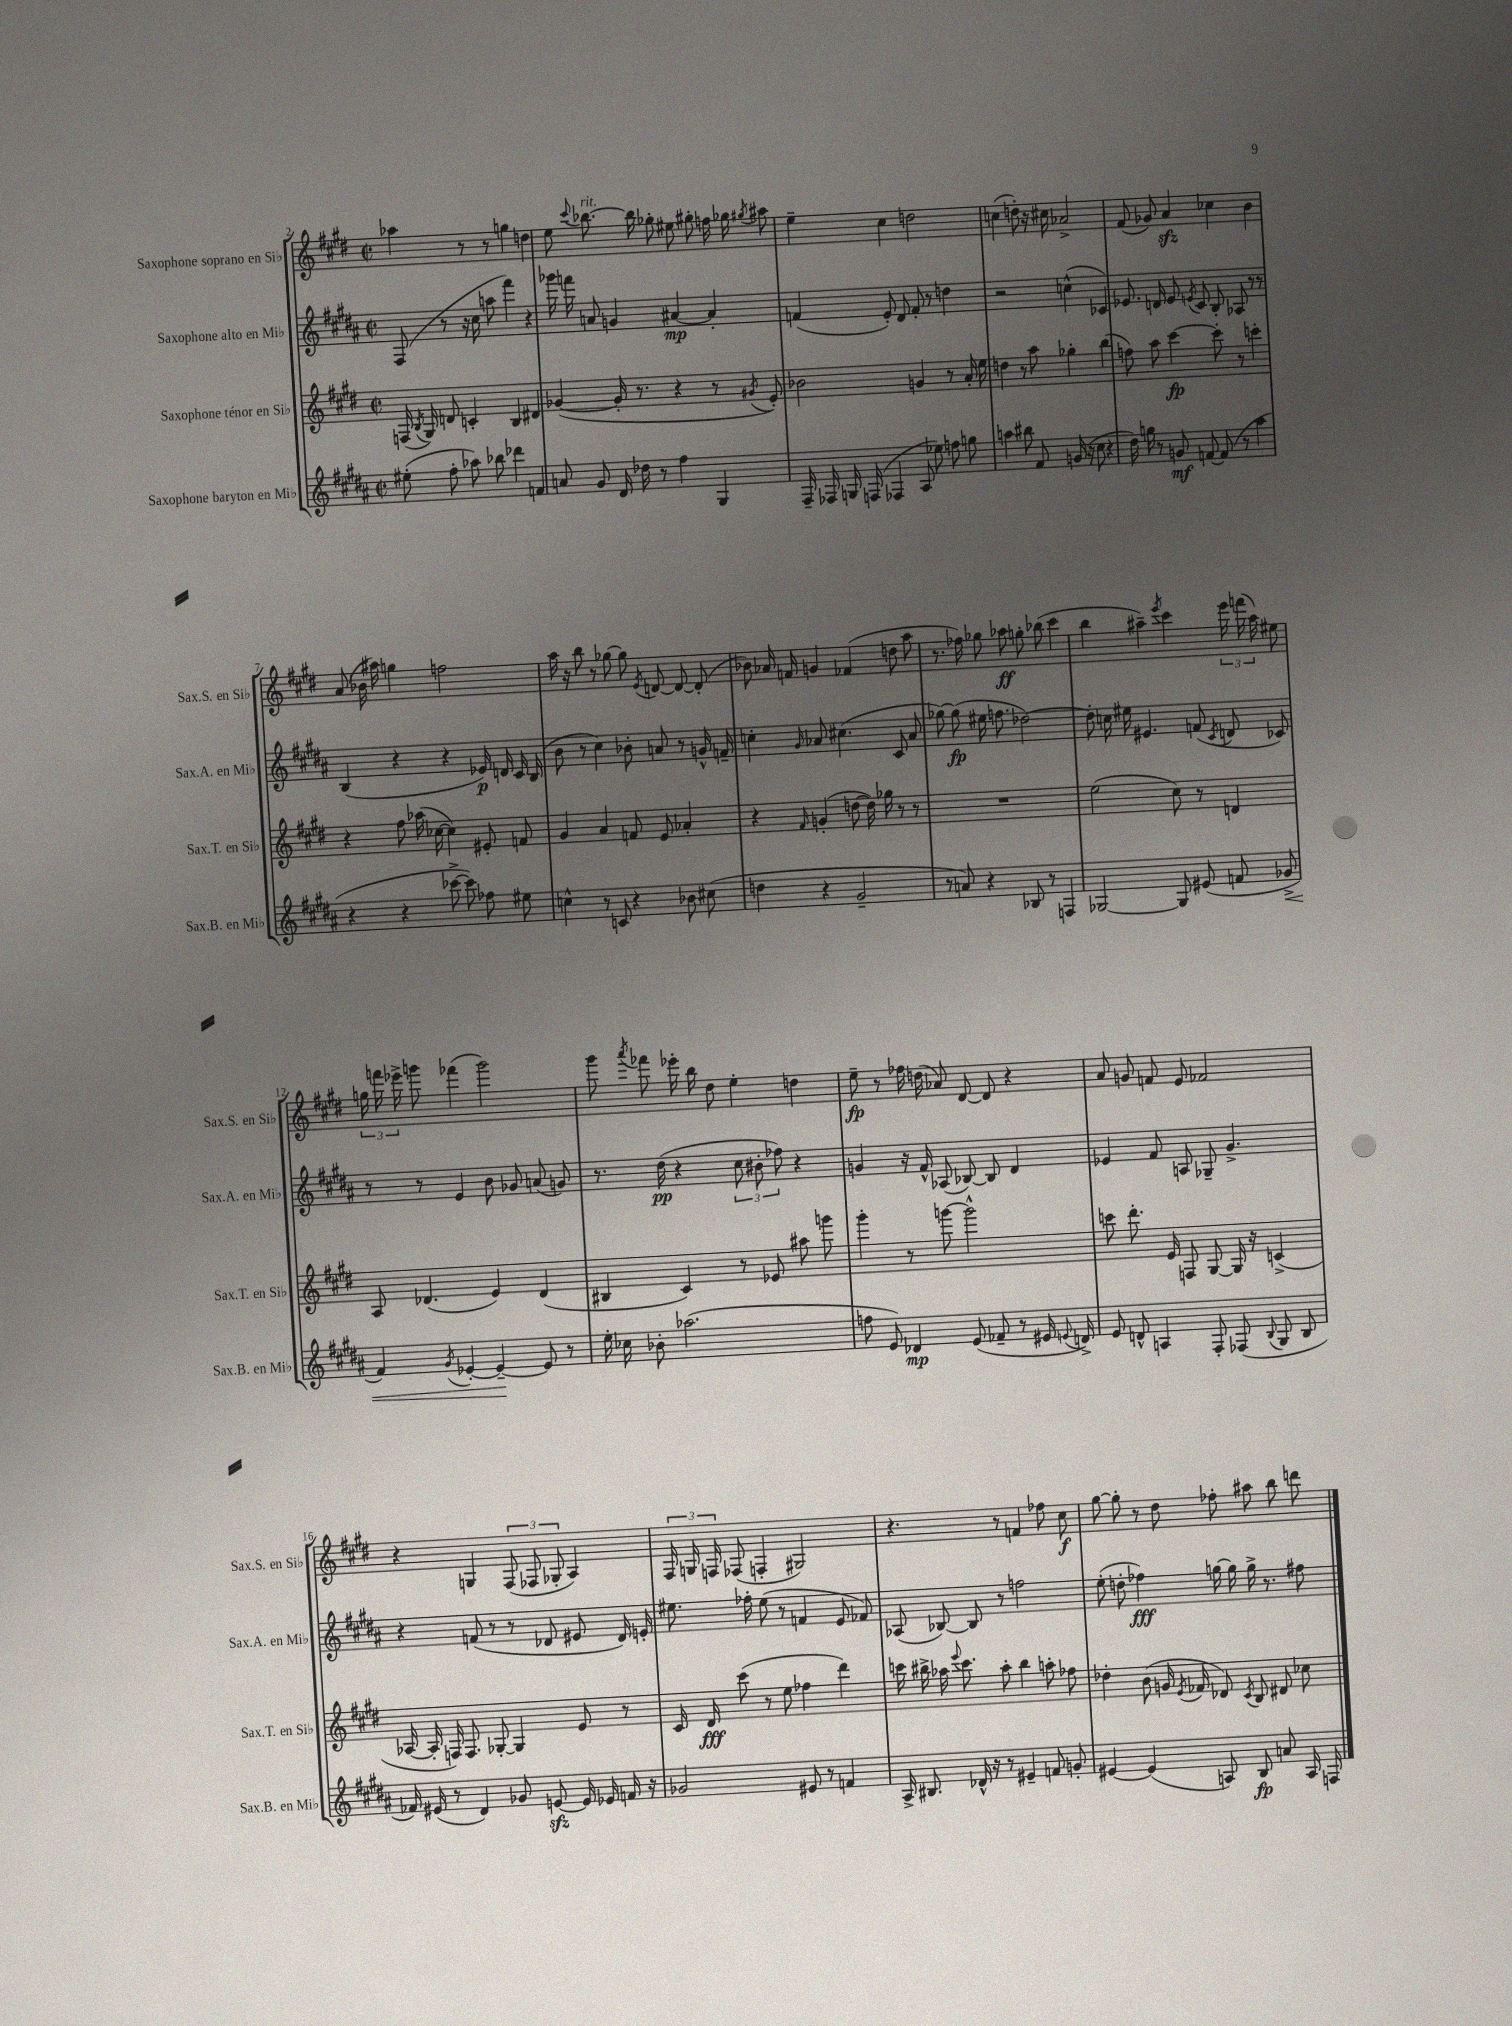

**kern	**dynam	**kern	**dynam	**kern	**dynam	**kern	**dynam
*part4	*part4	*part3	*part3	*part2	*part2	*part1	*part1
*staff4	*staff4	*staff3	*staff3	*staff2	*staff2	*staff1	*staff1
*I"Saxophone baryton en Mi♭	*	*I"Saxophone ténor en Si♭	*	*I"Saxophone alto en Mi♭	*	*I"Saxophone soprano en Si♭	*
*I'Sax.B. en Mi♭	*	*I'Sax.T. en Si♭	*	*I'Sax.A. en Mi♭	*	*I'Sax.S. en Si♭	*
*clefG2	*	*clefG2	*	*clefG2	*	*clefG2	*
*k[f#c#g#d#a#]	*	*k[f#c#g#d#]	*	*k[f#c#g#d#a#]	*	*k[f#c#g#d#]	*
*M2/2	*	*M2/2	*	*M2/2	*	*M2/2	*
*met(c|)	*	*met(c|)	*	*met(c|)	*	*met(c|)	*
=2	=2	=2	=2	=2	=2	=2	=2
(8ee#X'\	.	(16Fn/	.	(8F#/	.	4aa-X\	.
.	.	8qB/	.	.	.	.	.
.	.	16G#/)	.	.	.	.	.
8ff#'\	.	8dn/	.	8r	.	.	.
8aa-X\)	.	4cn'/	.	16r	.	8r	.
.	.	.	.	16cc#\	.	.	.
8bb-X\	.	.	.	8aan\	.	8r	.
4ddd-X\	.	4B/	.	4fff#\)	.	4ggn\	.
4fn/	.	4d#X/	.	4r	.	4ddn\	.
=3	=3	=3	=3	=3	=3	=3	=3
8an/	.	([4g-X/	.	16ggg-X\	.	8ee\	.
.	.	.	.	16fffn\	.	.	.
.	.	.	.	.	.	8qqccc#/	.
!	!	!	!	!	!	!LO:TX:a:i:t=rit.	!
8g#/	.	.	.	8an/	.	[8.bb-X\	.
16d#/	.	16g-'/]	.	4gn/	.	.	.
16dd-X\	.	8.r	.	.	.	16bb-\]	.
8r	.	.	.	.	.	8gg-X'\	.
4ff#\	.	4r	.	[4a#X/	mp	8ee#X\	.
.	.	.	.	.	.	8gg#X'\	.
4G#/	.	8r	.	4a#'/]	.	16ffn\	.
.	.	.	.	.	.	16gg-X\	.
.	.	8qg#X/	.	.	.	8qgg#X/	.
.	.	8e'/)	.	.	.	8aa#X\	.
=4	=4	=4	=4	=4	=4	=4	=4
16F#~/	.	2b-X\	.	(4fn/	.	4ee~\	.
16F-X/	.	.	.	.	.	.	.
16Gn/	.	.	.	.	.	.	.
(16Fn/	.	.	.	.	.	.	.
4F-X/	.	.	.	8e'/)	.	4cc#\	.
.	.	.	.	8d#/	.	.	.
8A#/	.	4gn/	.	8f'/	.	2ddn\	.
8ee-X\)	.	.	.	8r	.	.	.
8ffn\	.	8r	.	4ddn\	.	.	.
8ggn\	.	16a'/	.	.	.	.	.
.	.	16ee\	.	.	.	.	.
=5	=5	=5	=5	=5	=5	=5	=5
4aan\	.	4ddn\	.	2r	.	(4ccn\	.
8bb#X\	.	8r	.	.	.	8ddn'\)	.
8f#/	.	8aa\	.	.	.	16r	.
.	.	.	.	.	.	16cc#X\	.
(16gn/	.	4gg-X'\	.	(4ccn^^\	.	2a-X^/	.
16r	.	.	.	.	.	.	.
8cc#\	.	.	.	.	.	.	.
4r	.	(4bb\	.	4c-X/)	.	.	.
=6	=6	=6	=6	=6	=6	=6	=6
16dd#\)	.	8ffn\)	.	8.e-X/	.	(8f#/	.
16ggn\	.	.	.	.	.	.	.
8r	.	8aa\	.	.	.	8g-X/)	.
.	.	.	.	16dn/	.	.	.
8gn/	mf	[4ccc#\	fp	8e-/	.	4azz/	.
.	.	.	.	8qen/	.	.	.
[8fn/	.	.	.	8c#/	.	.	.
(8f/]	.	8ccc#'\]	.	8B'/	.	4cc-X\	.
8r	.	8r	.	8A-X/	.	.	.
4aa#\	.	4cccn'\	.	8r	.	4b\	.
.	.	.	.	8r	.	.	.
!!LO:LB:g=z
=7	=7	=7	=7	=7	=7	=7	=7
4r	.	4r	.	(4B/	.	(8a/	.
.	.	.	.	.	.	16b-X\	.
.	.	.	.	.	.	16aa#X\)	.
4r	.	8ff#\	.	4r	.	4ggn\	.
.	.	(16aa-X\	.	.	.	.	.
.	.	[16cc-X\	.	.	.	.	.
[8ccc-X^\	.	4cc-\])	.	4r	.	2ffn\	.
8ccc-\])	.	.	.	.	.	.	.
8ff-X\	.	8e#X'/	.	16e-X/)	p	.	.
.	.	.	.	16dn/	.	.	.
8ee#X\	.	8fn/	.	16c#/	.	.	.
.	.	.	.	(16B/	.	.	.
=8	=8	=8	=8	=8	=8	=8	=8
4ccn^^\	.	4g#/	.	8b\	.	16aa\	.
.	.	.	.	.	.	16r	.
.	.	.	.	8r	.	8bb\	.
8r	.	4a/	.	4cc#\)	.	8r	.
8cn/	.	.	.	.	.	[8gg-X\	.
4r	.	8fn/	.	8b-X'\	.	8gg-\]	.
.	.	.	.	.	.	8qe/	.
.	.	8e/	.	8an/	.	[8dn/	.
8b-X\	.	4a-X'/	.	8r	.	8d/_	.
(8cc#X\	.	.	.	16gn^^/	.	(8d'/]	.
.	.	.	.	16fn~/	.	.	.
=9	=9	=9	=9	=9	=9	=9	=9
4ddn\	.	4r	.	4ccn'\	.	8b-X\)	.
.	.	.	.	.	.	16a-X/	.
.	.	.	.	.	.	16fn/	.
.	.	16qqf#/	.	16qqg#/	.	.	.
4r	.	(4gn'/	.	8a-X/	.	4gn/	.
.	.	.	.	(4.cc#X\	.	.	.
2g#~/	.	[8ddn\	.	.	.	(4f-X/	.
.	.	16dd\])	.	.	.	.	.
.	.	16gg-X\	.	.	.	.	.
.	.	8r	.	8c#/	.	8ddn\	.
.	.	8r	.	8a-/	.	8aa\	.
=10	=10	=10	=10	=10	=10	=10	=10
8r	.	1r	.	[8gg-X\)	.	8.r	.
8an/)	.	.	.	(8gg-\]	fp	.	.
.	.	.	.	.	.	16ff-X\)	.
4r	.	.	.	16ee#X\	.	8gg-X\	.
.	.	.	.	8.ffn\	.	.	.
.	.	.	.	.	.	8aa-X\	ff
8B-X/	.	.	.	[2dd-X\)	.	8ggn'\	.
8r	.	.	.	.	.	(8bb-X\	.
4Fn/	.	.	.	.	.	4ccc#\	.
=11	=11	=11	=11	=11	=11	=11	=11
[2G-X/	.	(2ee\	.	8dd-'\]	.	4bb\	.
.	.	.	.	16ccn\	.	.	.
.	.	.	.	16ee#X\	.	.	.
.	.	.	.	4.e#X/	.	4aa#X~\)	.
.	.	.	.	.	.	8qeee/	.
8G-/]	.	8cc#\)	.	.	.	4ccc#\	.
(8e#X/	.	8r	.	(8fn/	.	.	.
.	.	.	.	8qc#/	.	.	.
8fn/	.	4dn/	.	8dn/	.	24eee\	.
.	.	.	.	.	.	(24fffn\	.
.	.	.	.	.	.	24aa#\)	.
!	!LO:HP:b	!	!	!	!	!	!
8g-X^/	<	.	.	8c-X/)	.	8ee#X\	.
!!LO:LB:g=z
=12	=12	=12	=12	=12	=12	=12	=12
4f#/)	.	8A/	.	8r	.	24ggn\	.
.	.	.	.	.	.	24fffn\	.
.	.	.	.	.	.	24eee-X^\	.
.	.	(4.d-X/	.	8r	.	8gggn\	.
8qg#/	.	.	.	.	.	.	.
[4e-X'/	.	.	.	4e/	.	(4fff-X\	.
4e-~/_	.	4e/)	.	8b\	.	2ggg\)	.
.	.	.	.	8g-X/	.	.	.
8e-/]	[	(4d-/	.	(8an/	.	.	.
8r	.	.	.	8gn/)	.	.	.
=13	=13	=13	=13	=13	=13	=13	=13
16ee'\	.	4B#X/	.	8.r	.	8ggg#\	.
16cc-X\	.	.	.	.	.	.	.
.	.	.	.	.	.	8qaaa/	.
8b-X'\	.	.	.	.	.	8fff-X\	.
.	.	.	.	(16dd#\	pp	.	.
(2.aa-X\	.	4c#/)	.	4r	.	16eee-X'\	.
.	.	.	.	.	.	16bb\	.
.	.	.	.	.	.	8dd#\	.
.	.	8r	.	12cc#\	.	4ee'\	.
.	.	.	.	12b#X'\	.	.	.
.	.	8e-X/	.	.	.	.	.
.	.	.	.	12ff-X\)	.	.	.
.	.	8aa#X\	.	4r	.	4ddn\	.
.	.	8gggn\	.	.	.	.	.
=14	=14	=14	=14	=14	=14	=14	=14
8ffn\	.	4ggg#'\	.	4gn/	.	8ee~\	fp
8e/)	.	.	.	.	.	8r	.
4d-X/	mp	8r	.	16r	.	16ff-X\	.
.	.	.	.	16f#^^/	.	(16ddn\	.
.	.	[8gggn\	.	(8A-X/	.	8a-X/)	.
(8e/	.	2ggg^^\]	.	[8B-X/)	.	[8d#/	.
8f-X~/	.	.	.	8B-/]	.	8d#/]	.
8r	.	.	.	4d#/	.	4r	.
16e#X/	.	.	.	.	.	.	.
8qqen/	.	.	.	.	.	.	.
16dn^/)	.	.	.	.	.	.	.
=15	=15	=15	=15	=15	=15	=15	=15
8e/	.	8cccn\	.	4e-X/	.	8a/	.
8dn^^/	.	8.ddd#'\	.	.	.	8gn/	.
4An/	.	.	.	8f#/	.	8fn/	.
.	.	16e/	.	.	.	.	.
.	.	8Fn/	.	8An/	.	8e/	.
8F#'/	.	[8G#/	.	8G-X~/	.	2f-X/	.
(8F-X/	.	16G#/]	.	4.g#^/	.	.	.
.	.	16r	.	.	.	.	.
8qqB/	.	.	.	.	.	.	.
8G#/	.	(4cn^/	.	.	.	.	.
8B/	.	.	.	.	.	.	.
!!LO:LB:g=z
=16	=16	=16	=16	=16	=16	=16	=16
16f-X/)	.	[16A-X/	.	4r	.	4r	.
(16e#X/	.	16A-'/]	.	.	.	.	.
8r	.	16Fn/)	.	.	.	.	.
.	.	8.F/	.	.	.	.	.
4d#/)	.	.	.	(8fn/	.	4Gn/	.
.	.	[8G-X'/	.	8r	.	.	.
8g-X/	.	4G-/]	.	8r	.	(12F#/	.
.	.	.	.	.	.	12F-X/	.
[8enzz/	.	.	.	8d-X/	.	.	.
.	.	.	.	.	.	12G-X'/	.
16e/]	.	8e/	.	8e#X/	.	4A/)	.
16e-X/	.	.	.	.	.	.	.
16fn/	.	8r	.	16d-/)	.	.	.
16r	.	.	.	16en'/	.	.	.
=17	=17	=17	=17	=17	=17	=17	=17
2g-X/	.	16c#/	.	8.ee#X\	.	24F#/	.
.	.	.	.	.	.	24Gn/	.
.	.	16d#/	fff	.	.	.	.
.	.	.	.	.	.	24Fn/	.
.	.	(8ccc#\	.	.	.	(8F-X/	.
.	.	.	.	16ff-X'\	.	.	.
.	.	8r	.	(8ee#\	.	4Fn'/	.
.	.	8ee\	.	8r	.	.	.
8e#X/	.	4ff-X\	.	4fn/	.	2G#X/)	.
8r	.	.	.	.	.	.	.
4fn/	.	4ddd#\)	.	8e/	.	.	.
.	.	.	.	8f-X/)	.	.	.
=18	=18	=18	=18	=18	=18	=18	=18
16A#^/	.	16cccn\	.	(8A-X/	.	4.r	.
8.B#X/	.	16bb#X^\	.	.	.	.	.
.	.	16aa-X\	.	[8B-X/)	.	.	.
.	.	8qqeee/	.	.	.	.	.
.	.	8.ccc\	.	.	.	.	.
16d-X^^/	.	.	.	8B-/]	.	.	.
16r	.	.	.	.	.	.	.
8r	.	8aa-'\	.	8r	.	8r	.
4e#X~/	.	4bb#\	.	2ffn\	.	4fn/	.
8fn/	.	8aan'\	.	.	.	8ff-X\	.
8gn'/	.	8ff-X\	.	.	.	8cc#\	f
=19	=19	=19	=19	=19	=19	=19	=19
[4e#X/	.	4dd-X'\	.	(8ee'\	.	[8gg#\	.
.	.	.	.	8ddn'\	.	8gg#'\]	.
(4e#/]	.	(8b\	.	4ff-X\)	fff	8r	.
.	.	16gn/	.	.	.	8dd#\	.
.	.	8qe/	.	.	.	.	.
.	.	16f-X/	.	.	.	.	.
8An/)	.	8d-X/)	.	[16ggn\	.	8ff-X'\	.
.	.	.	.	16gg\]	.	.	.
.	.	8qc#/	.	.	.	.	.
8B/	fp	8B/	.	16gg^\	.	8aa#X\	.
.	.	.	.	8.r	.	.	.
8an/	.	8d#X/	.	.	.	8bb\	.
16A/	.	8cc-X\	.	8ff#X\	.	8dddn\	.
16Fn/	.	.	.	.	.	.	.
==	==	==	==	==	==	==	==
*-	*-	*-	*-	*-	*-	*-	*-
